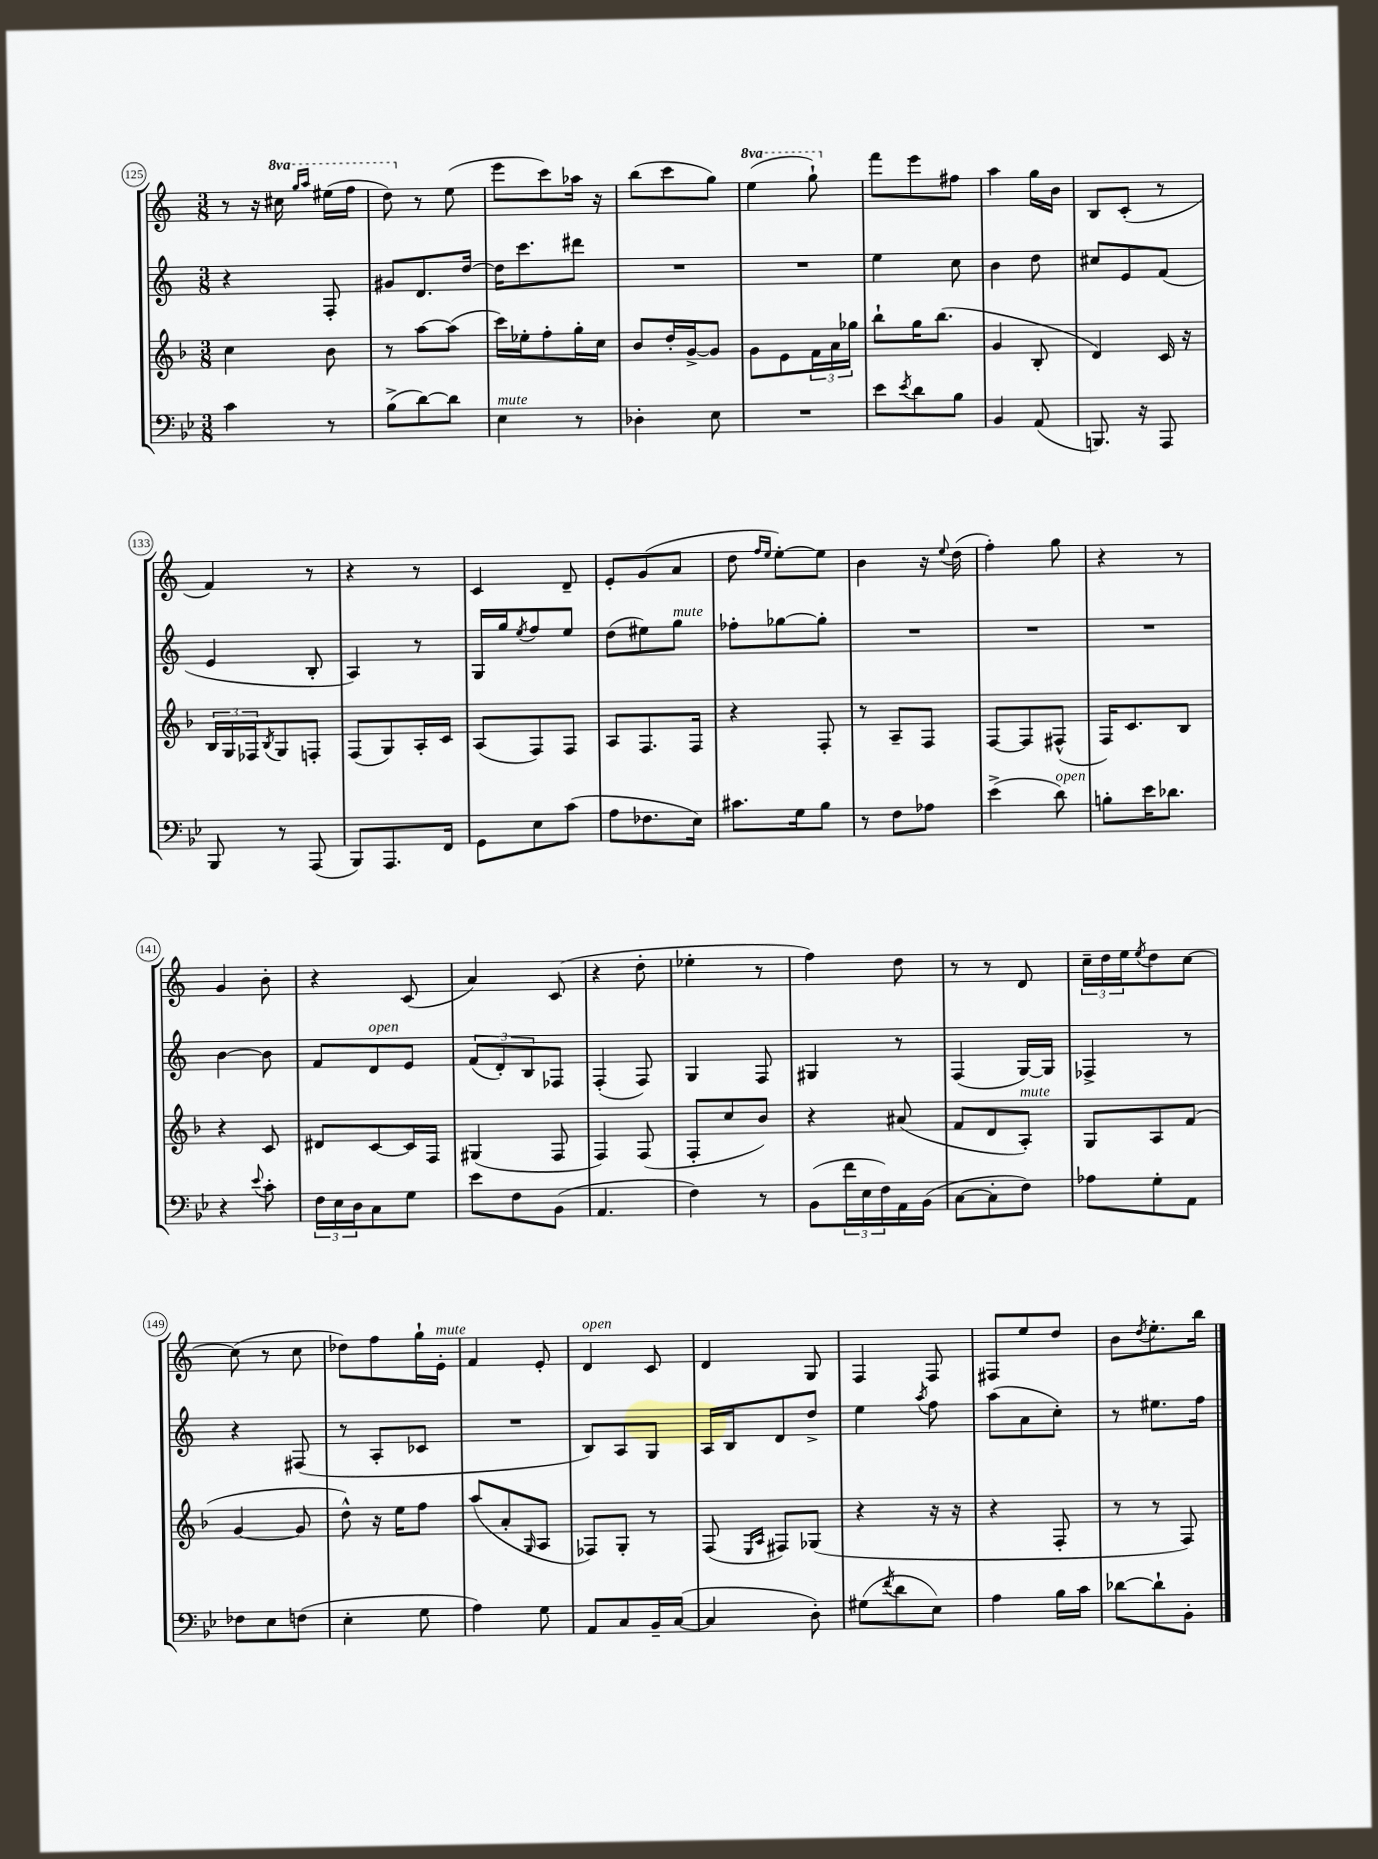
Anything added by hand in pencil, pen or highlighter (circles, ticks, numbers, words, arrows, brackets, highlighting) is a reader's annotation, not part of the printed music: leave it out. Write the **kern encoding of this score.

**kern	**kern	**kern	**kern
*part4	*part3	*part2	*part1
*staff4	*staff3	*staff2	*staff1
*clefF4	*clefG2	*clefG2	*clefG2
*k[b-e-]	*k[b-]	*k[]	*k[]
*M3/8	*M3/8	*M3/8	*M3/8
=125	=125	=125	=125
4c\	4cc\	4r	8r
.	.	.	16r
*	*	*	*8va
.	.	.	16ccc#X\
.	.	.	16qqggg/LL
.	.	.	16qqaaa/JJ
8r	8b-\	8F'/	(16eee#X\LL
.	.	.	16fff\JJ
=126	=126	=126	=126
(8B-^\L	8r	8g#X/L	8ddd\)
*	*	*	*X8va
[8d\)	[8aa\L	8.d/	8r
8d\J]	(8aa\J]	.	(8ee\
.	.	[16dd/Jk	.
=127	=127	=127	=127
!LO:TX:a:i:t=mute	!	!	!
4E-\	16ccc\LL)	16dd\KL]	8eee\L
.	16ee-X'\J	8.ccc\	.
.	8ff'\	.	8ccc\)
8r	16gg'\L	8ddd#X\J	16aa-X\Jk
.	16cc\JJ	.	16r
=128	=128	=128	=128
4D-X'\	8b-/L	4.r	(8bb\L
.	16dd'/L	.	8ccc\
.	[16g^/J	.	.
8E-\	8g/J]	.	8gg\J)
=129	=129	=129	=129
*	*	*	*8va
4.r	8g\L	4.r	(4eee\
.	8e\	.	.
.	24f\L	.	8ggg`\)
.	24a\	.	.
.	24gg-X\JJ	.	.
=130	=130	=130	=130
*	*	*	*X8va
8e-\L	8bb-`\L	4ee\	8fff\L
8qe-/	.	.	.
8d\	16gg\K	.	8eee\
.	(8.bb-\J	.	.
8B-\J	.	8cc\	8ff#X\J
=131	=131	=131	=131
4BB-/	4g/	4b\	4aa\
(8AA/	8B-'/	8dd\	16gg\LL
.	.	.	16b\JJ
=132	=132	=132	=132
8.BBBn/)	4d/)	8cc#X/L	8B/L
.	.	8e/	(8c'/J
16r	.	.	.
8AAA/	16c/	(8f/J	8r
.	16r	.	.
!!LO:LB:g=z
=133	=133	=133	=133
8BBB-/	24B-/LL	4e/	4f/)
.	24G/	.	.
.	24F-X/J	.	.
.	8qB-/	.	.
8r	8G/	.	.
(8AAA/	8Fn'/J	8B'/	8r
=134	=134	=134	=134
8BBB-/L)	(8F/L	4A/)	4r
8.AAA/	8G/)	.	.
.	16A'/L	8r	8r
16FF/Jk	16c/JJ	.	.
=135	=135	=135	=135
8GG\L	(8A/L	16G/LL	4c/
.	.	16gg/J	.
.	.	8qee/	.
8E-\	8F/)	8ff/	.
(8c\J	8F/J	8ee/J	8d~/
=136	=136	=136	=136
8A\L	8A/L	(8dd\L	8e'/L
8.F-X\	8.F/	8ee#X\)	(8g/
!	!	!LO:TX:a:i:t=mute	!
.	.	8gg\J	8a/J
16E-\Jk)	16F/Jk	.	.
=137	=137	=137	=137
8.c#X\L	4r	8ff-X'\L	8dd\
.	.	.	16qqff/LL
.	.	.	16qqee/JJ
.	.	[8gg-X\	[8ee'\L)
16G\k	.	.	.
8B-\J	8F'/	8gg-'\J]	8ee\J]
=138	=138	=138	=138
8r	8r	4.r	4b\
8F\L	8A~/L	.	.
8A-X\J	8F/J	.	16r
.	.	.	8qqee/
.	.	.	(16dd\
=139	=139	=139	=139
(4e-^\	[8F/L	4.r	4ff'\)
.	8F/]	.	.
!LO:TX:a:i:t=open	!	!	!
8d\)	(8F#X^^/J	.	8gg\
=140	=140	=140	=140
8Bn'\L	16F/KL)	4.r	4r
.	8.c/	.	.
16e-\K	.	.	.
8.d-X\J	.	.	.
.	8B-/J	.	8r
!!LO:LB:g=z
=141	=141	=141	=141
4r	4r	[4b\	4g/
8qqe-/	.	.	.
8c'\	8c/	8b\]	8b'\
=142	=142	=142	=142
24F\LL	8d#X/L	8f/L	4r
24E-\	.	.	.
24D\J	.	.	.
!	!	!LO:TX:a:i:t=open	!
8C\	[8c/	8d/	.
8G\J	16c/L]	8e/J	(8c/
.	16F/JJ	.	.
=143	=143	=143	=143
8e-\L	(4G#X/	(12f/L	4a/)
.	.	12d'/)	.
8F\	.	.	.
.	.	12B/	.
(8BB-\J	8F/	8F-X/J	(8c/
=144	=144	=144	=144
4.AA/	4F/)	(4F'/	4r
.	(8F/	8F/)	8dd'\
=145	=145	=145	=145
4F\)	8F'/L	4G/	4ee-X'\
.	8cc/	.	.
8r	8b-/J)	8F/	8r
=146	=146	=146	=146
(8BB-\L	4r	4G#X/	4ff\)
24f\L	.	.	.
24E-\	.	.	.
24F\)	.	.	.
16AA\	(8a#X/	8r	8dd\
(16BB-\JJ	.	.	.
=147	=147	=147	=147
[8C\L	8f/L	(4F/	8r
8C'\]	8d/	.	8r
!	!LO:TX:a:i:t=mute	!	!
8F\J)	8A'/J)	[16G/LL)	8d/
.	.	16G/JJ]	.
=148	=148	=148	=148
8A-X\L	8G/L	4F-X^/	24cc~\LL
.	.	.	24dd\
.	.	.	24ee\J
.	.	.	8qee/
8G'\	8A/	.	8dd\
8AA\J	(8f/J	8r	[8cc\J
!!LO:LB:g=z
=149	=149	=149	=149
8F-X\L	[4g/	4r	(8cc\]
8E-\	.	.	8r
(8Fn\J	8g/]	(8F#X/	8cc\
=150	=150	=150	=150
4E-'\	8dd^^\)	8r	8dd-X\L)
.	16r	8A'/L	8ff\
.	16ee\KL	.	.
8G\	8ff\J	8c-X/J	16gg`\L
!	!	!	!LO:TX:a:i:t=mute
.	.	.	16e'\JJ
=151	=151	=151	=151
4A\)	(8aa/L	4.r	4f/
.	8a'/	.	.
.	16qqG/	.	.
8G\	8A/J	.	8e'/
=152	=152	=152	=152
!	!	!	!LO:TX:a:i:t=open
8AA/L	8F-X/L)	8B/L)	4d/
8C/	8G'/J	8A/	.
16BB-~/L	8r	8G/J	8c/
([16C/JJ	.	.	.
=153	=153	=153	=153
4C/]	(8F/	16A/LL	4d/
.	.	16B/J	.
.	16qqE/LL	.	.
.	16qqA/JJ	.	.
.	8F#X/L)	8d/	.
8D'\)	(8G-X/J	8dd^/J	8G/
=154	=154	=154	=154
(8G#X\L	4r	4ee\	4F/
8qf/	.	.	.
8d\	.	.	.
.	.	8qaa/	.
8E-\J)	16r	8ff\	8F/
.	16r	.	.
=155	=155	=155	=155
4A\	4r	(8aa\L	8F#X/L
.	.	8a\	8ee/
16B-\LL	8F'/	8cc'\J)	8dd/J
16c\JJ	.	.	.
=156	=156	=156	=156
[8d-X\L	8r	8r	8b\L
.	.	.	8qdd/
8d-`\]	8r	8.ee#X\L	8.ee'\
8BB-'\J	8F/)	.	.
.	.	16ff\Jk	16bb\Jk
==	==	==	==
*-	*-	*-	*-
